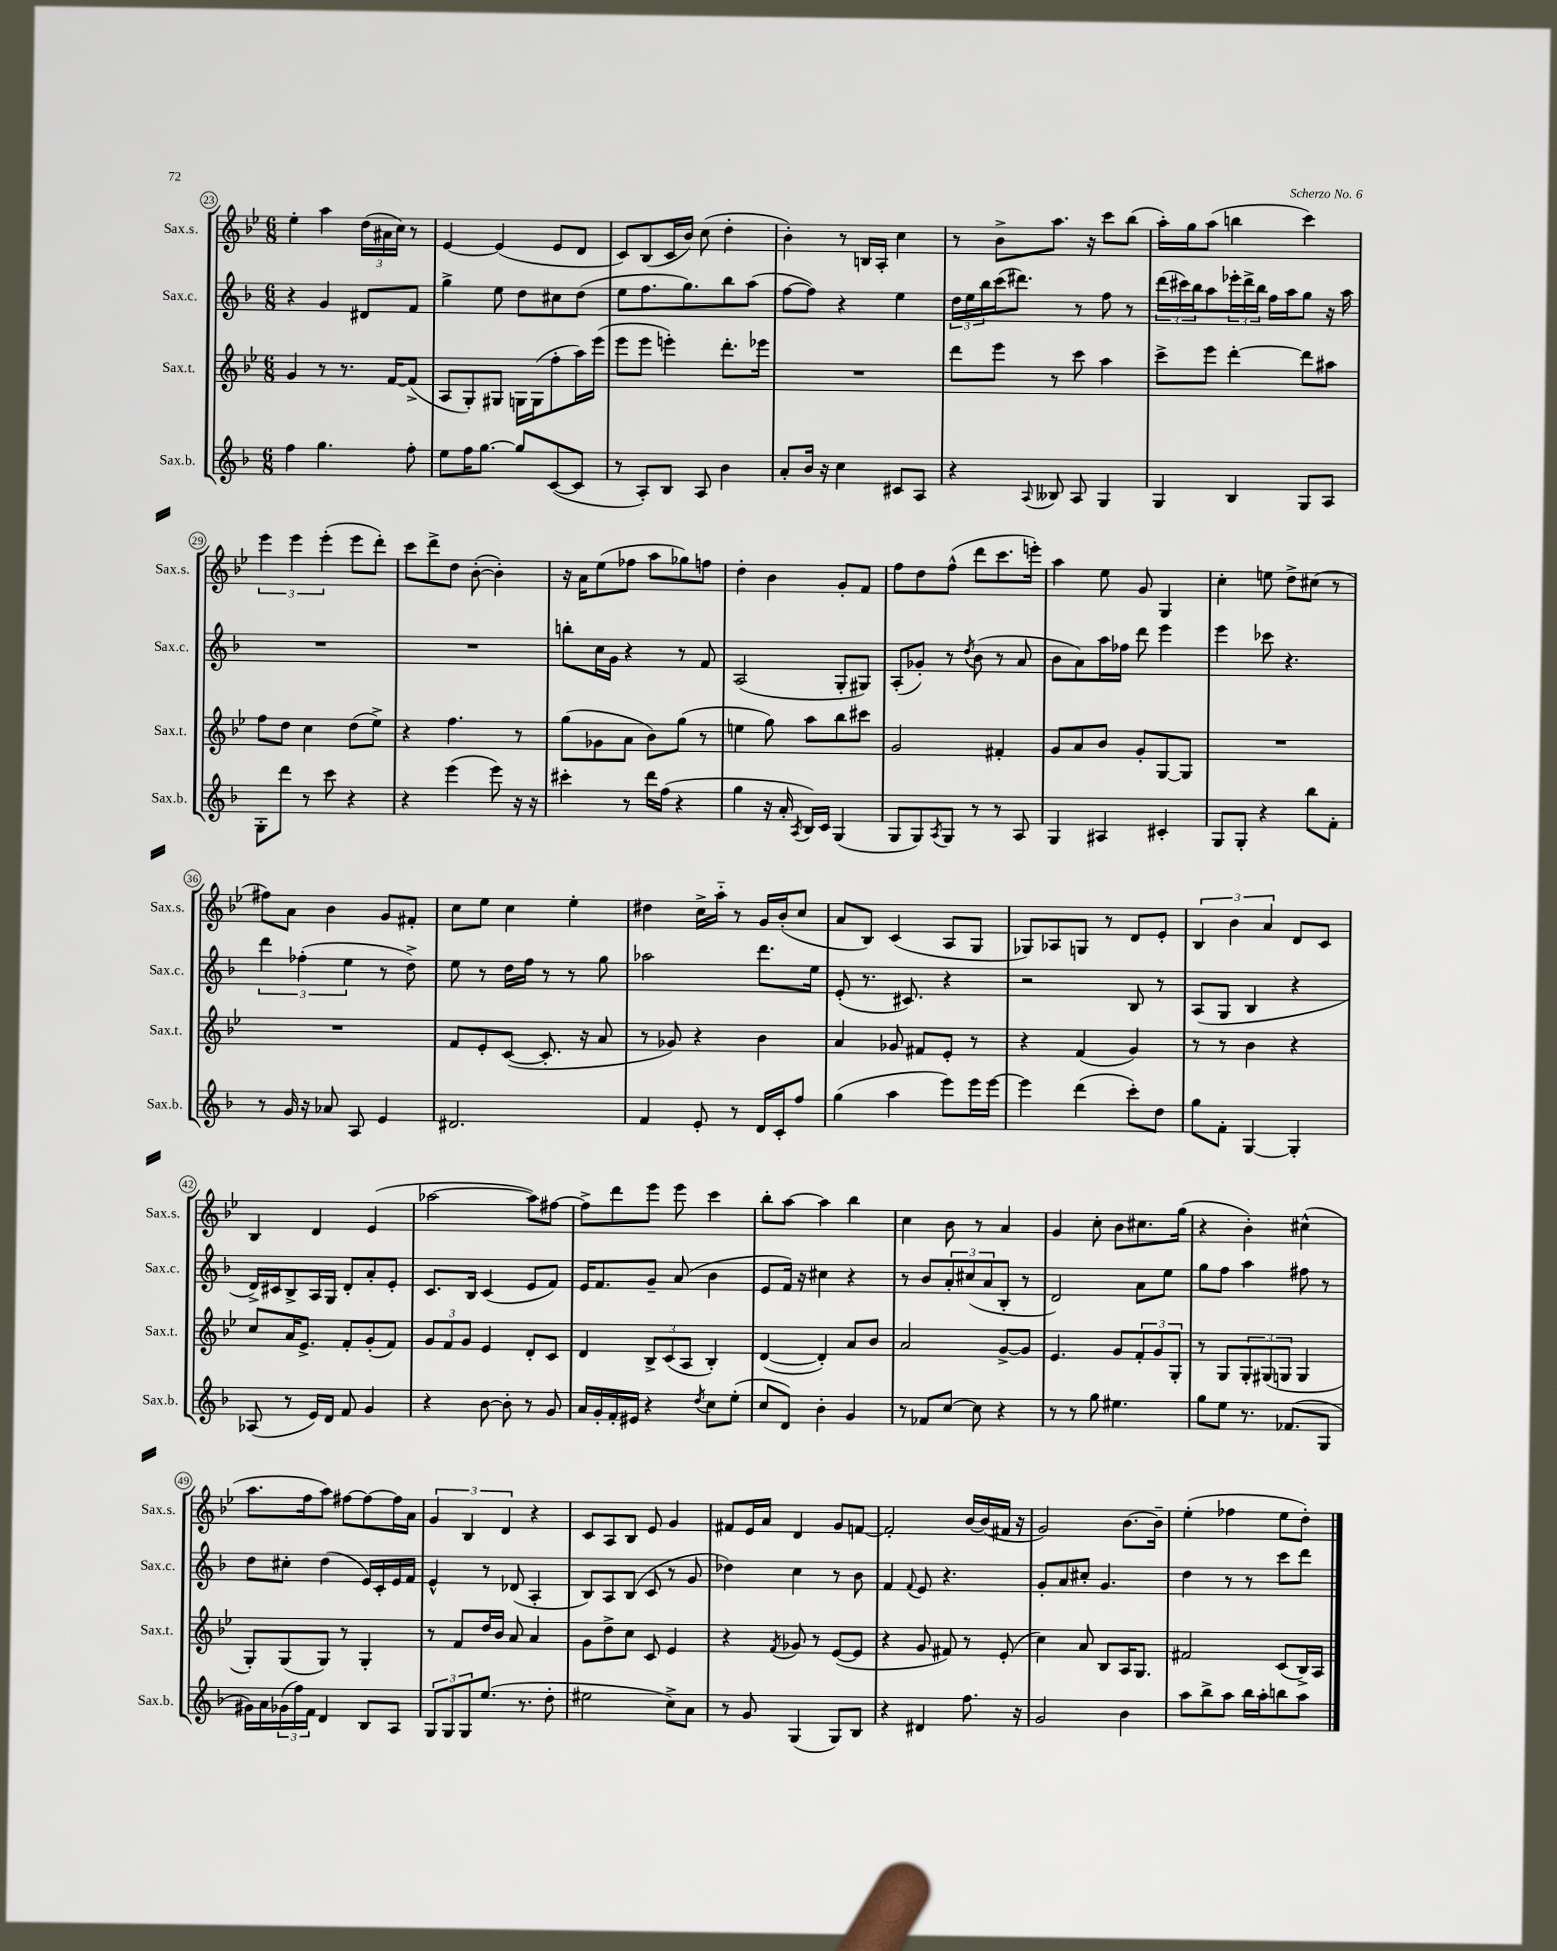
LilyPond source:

<<
\new StaffGroup <<
\new Staff = "s0" \with { instrumentName = "Sax.s." shortInstrumentName = "Sax.s." } {
    \clef treble \key bes \major \numericTimeSignature \time 6/8
    ees''4-. a''4 \tuplet 3/2 { d''16( ais'16 c''16) } r8 |
    ees'4~ ees'4( ees'8 d'8 |
    c'8) bes8( c'16 bes'16) c''8( d''4-. |
    bes'4-.) r8 b16 a16-. c''4 |
    r8 bes'8-> a''8. r16 c'''8 bes''8( |
    a''16-.) g''16 a''8( b''4 c'''4) |
    \tuplet 3/2 { ees'''4 ees'''4 ees'''4-.( } ees'''8 d'''8-.) |
    c'''8 d'''8-> d''8 bes'8~-.( bes'4-.) |
    r16 a'16 ees''8( fes''8 a''8 ges''8) f''8 |
    d''4-. bes'4 g'8-. f'8 |
    f''8 d''8 f''8-^( d'''8 c'''8. e'''16-.) |
    a''4 ees''8 g'8 g4 |
    c''4-. e''8 d''8-> cis''8( r8 |
    fis''8) a'8 bes'4 g'8 fis'8-. |
    c''8 ees''8 c''4 ees''4-. |
    dis''4 c''16-> a''16-_ r8 g'16 bes'16-.( c''8 |
    a'8 bes8) c'4( a8 g8 |
    ges8) aes8 g8 r8 d'8 ees'8-. |
    \tuplet 3/2 { bes4 bes'4 a'4 } d'8 c'8 |
    bes4 d'4 ees'4( |
    aes''2~ aes''8) fis''8~ |
    fis''8-> d'''8 ees'''8 ees'''8 c'''4 |
    bes''8-. a''8~ a''4 bes''4 |
    c''4 bes'8 r8 a'4 |
    g'4 c''8-. bes'8 cis''8. g''16( |
    r4 bes'4-.) cis''4-^( |
    a''8. f''16 a''8) fis''8~ fis''8~ fis''16 a'16 |
    \tuplet 3/2 { g'4 bes4 d'4 } r4 |
    c'8 a8 bes8 ees'8 g'4 |
    fis'8 ees'16 a'16 d'4 g'8 f'8~ |
    f'2-. bes'16~ bes'16( fis'16 r16 |
    g'2) bes'8.~ bes'16-- |
    ees''4-.( fes''4 ees''8 d''8-.) \bar "|." |
}
\new Staff = "s1" \with { instrumentName = "Sax.c." shortInstrumentName = "Sax.c." } {
    \clef treble \key f \major \numericTimeSignature \time 6/8
    r4 g'4 dis'8 f'8 |
    g''4-> e''8 d''8 cis''8 d''8( |
    e''8 f''8. g''8.) bes''8 a''8( |
    f''8~ f''8) r4 e''4 |
    \tuplet 3/2 { d''16 e''16 bes''16 } c'''16( dis'''8.) r8 f''8 r8 |
    \tuplet 3/2 { d'''16( cis'''16) bes''16 } a''8 \tuplet 3/2 { ees'''16-. d'''16-> bes''16 } f''16 a''16 g''8 r16 a''16 |
    R2. |
    R2. |
    b''8-. c''16 g'16 r4 r8 f'8 |
    a2( g8-. gis8) |
    a8-.( ges'8-.) r8 \acciaccatura { d''8 } bes'8( r8 a'8 |
    bes'8 a'8) a''16 fes''16 d'''8 e'''4 |
    e'''4 ces'''8 r4. |
    \tuplet 3/2 { d'''4 fes''4-.( e''4 } r8 d''8->) |
    e''8 r8 d''16 f''16 r8 r8 g''8 |
    aes''2 d'''8. e''16 |
    e'8-.( r8. cis'8.) r4 |
    r2 bes8 r8 |
    a8( g8 bes4 r4 |
    d'16->) cis'16 bes8-> a16 g16 d'8-. a'8-. e'8-. |
    c'8. bes16 c'4( e'8 f'8) |
    e'16 f'8. g'8-- a'8( bes'4 |
    e'8 f'16) r16 cis''4 r4 |
    r8 bes'8 \tuplet 3/2 { a'8-. cis''8( a'8 } bes8-. r8 |
    d'2) a'8 e''8 |
    g''8 f''8 a''4 fis''8 r8 |
    d''8 cis''8-. d''4( e'16) c'16-. e'16 f'16 |
    e'4-^ r8 des'8( a4-. |
    bes8) a8 bes8( c'8 r8 g'8 |
    des''4) c''4 r8 bes'8 |
    f'4 \appoggiatura { f'8 } e'8 r4. |
    g'8-. a'8 cis''8-. g'4. |
    d''4 r8 r8 c'''8 d'''8 \bar "|." |
}
\new Staff = "s2" \with { instrumentName = "Sax.t." shortInstrumentName = "Sax.t." } {
    \clef treble \key bes \major \numericTimeSignature \time 6/8
    g'4 r8 r8. f'16~ f'8->( |
    a8 g8-.) gis8 g16 g16( f''8-. a''16) ees'''16( |
    ees'''8 ees'''8 e'''4-.) d'''8.-. ees'''16 |
    R2. |
    d'''8 ees'''8 r8 c'''8 a''4 |
    c'''8-> ees'''8 d'''4~-. d'''8 ais''8 |
    f''8 d''8 c''4 d''8( ees''8->) |
    r4 f''4. r8 |
    g''8( ges'8 a'8 bes'8) g''8( r8 |
    e''4 g''8) a''8 bes''8 cis'''8 |
    g'2 fis'4-. |
    g'8 a'8 bes'8 g'8-. g8~ g8 |
    R2. |
    R2. |
    f'8 ees'8-. c'8~( c'8.-. r16 a'8 |
    r8 ges'8) r4 bes'4 |
    a'4 ges'8 fis'8 ees'8-. r8 |
    r4 f'4( g'4) |
    r8 r8 bes'4 r4 |
    c''8 a'16 ees'8.-> f'8-. g'8-.( f'8) |
    \tuplet 3/2 { g'8 f'8 g'8 } ees'4 d'8-. c'8 |
    d'4 \tuplet 3/2 { bes8-> c'8( a8 } bes4-.) |
    d'4~( d'4-.) a'8 bes'8 |
    a'2 g'8~-> g'8 |
    ees'4. g'8 \tuplet 3/2 { f'8-. g'8 g8-. } |
    r8 g8 \tuplet 3/2 { g8-. gis8( g8 } g4 |
    g8-.) g8( g8) r8 g4-. |
    r8 f'8 d''16 bes'16 a'8 a'4 |
    g'8 d''8-> c''8 c'8 ees'4 |
    r4 \acciaccatura { f'8 } ges'8 r8 ees'8~( ees'8 |
    r4 g'8 fis'8) r8 ees'8-.( |
    c''4) a'8 bes8 a16 g8. |
    fis'2 c'8( bes16->) a16 \bar "|." |
}
\new Staff = "s3" \with { instrumentName = "Sax.b." shortInstrumentName = "Sax.b." } {
    \clef treble \key f \major \numericTimeSignature \time 6/8
    f''4 g''4. f''8-. |
    e''8 f''16 g''8.~ g''8 c'8~( c'8 |
    r8 a8-.) bes8 a8 bes'4 |
    a'8-. bes'16 r16 c''4 cis'8 a8 |
    r4 \appoggiatura { a8 } beses8 a8 g4 |
    g4 bes4 g8 a8 |
    g8-. d'''8 r8 c'''8 r4 |
    r4 e'''4( e'''8) r16 r16 |
    cis'''4-. r8 d'''16 f''16( r4 |
    g''4 r16 a'16-. \acciaccatura { a8 } bes16) c'16 g4( |
    g8 g8) \acciaccatura { a8 } g8 r8 r8 a8 |
    g4 ais4 cis'4-. |
    g8 g8-. r4 bes''8 f'8-. |
    r8 g'16 r16 aes'8 a8 e'4 |
    dis'2. |
    f'4 e'8-. r8 d'16 c'16-. f''8 |
    g''4( a''4 e'''8) e'''16 e'''16~ |
    e'''4 d'''4( c'''8-.) d''8 |
    g''8 f'8-. g4~ g4-. |
    aes8( r8 e'16) d'16 f'8 g'4 |
    r4 bes'8~ bes'8-. r8 g'8 |
    a'16 g'16-. f'16-. eis'16 r4 \acciaccatura { d''8 } c''8 e''8-.( |
    c''8 d'8) bes'4-. g'4 |
    r8 fes'8 c''8~ c''8 r4 |
    r8 r8 g''8 eis''4. |
    g''8 e''8 r8. fes'8.( g8 |
    gis'16) a'16 \tuplet 3/2 { ges'16( f''16) f'16 } d'4 bes8 a8 |
    \tuplet 3/2 { g8 g8 g8 } e''8.( r8. d''8-. |
    eis''2 c''8->) a'8 |
    r8 g'8 g4( g8) bes8 |
    r4 dis'4 f''8. r16 |
    g'2 bes'4 |
    a''8 bes''8-> a''8 bes''16 a''16-. b''8 a''8 \bar "|." |
}
>>
>>
\layout { \context { \Score currentBarNumber = #23 \override BarNumber.stencil = #(make-stencil-circler 0.1 0.3 ly:text-interface::print) } }
